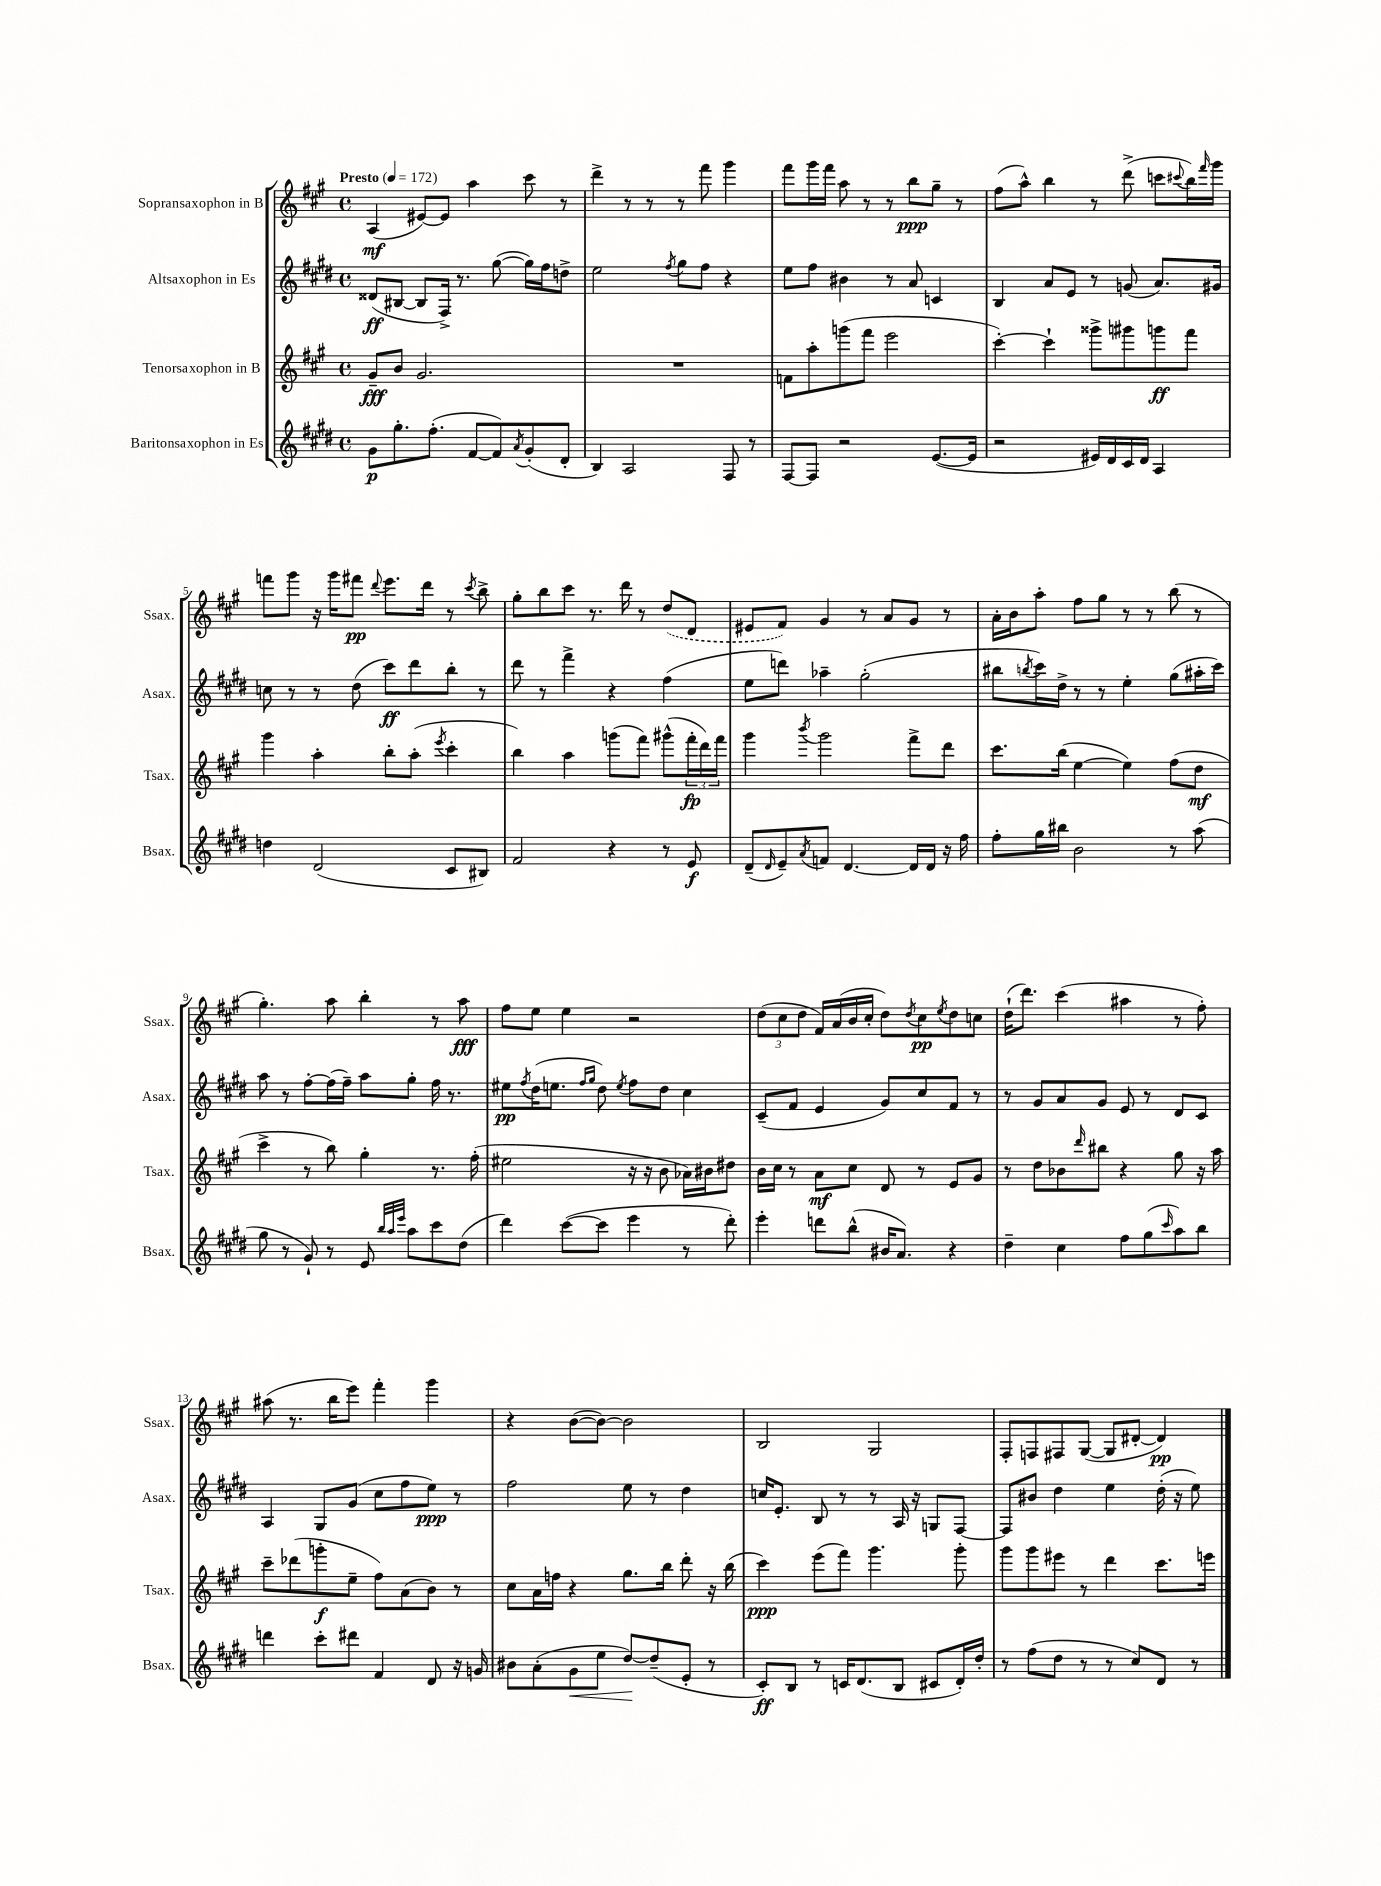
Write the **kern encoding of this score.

**kern	**kern	**kern	**kern
*staff4	*staff3	*staff2	*staff1
*clefG2	*clefG2	*clefG2	*clefG2
*k[f#c#g#d#]	*k[f#c#g#]	*k[f#c#g#d#]	*k[f#c#g#]
*M4/4	*M4/4	*M4/4	*M4/4
*met(c)	*met(c)	*met(c)	*met(c)
*MM172	*MM172	*MM172	*MM172
8g#	8g#~	(8d##	(4A
8.gg#'	8b	[8B#	.
.	2.g#	8B#]	[8e#)
(8.ff#'	.	.	.
.	.	16F#^)	8e#]
.	.	8.r	.
[8f#	.	.	4aa
8f#])	.	([8gg#	.
8qa	.	.	.
(8g#'	.	16gg#])	8ccc#
.	.	16ff#	.
8d#'	.	8dd^	8r
=	=	=	=
4B)	1r	2ee	4ddd^
2A	.	.	8r
.	.	.	8r
.	.	8qff#	.
.	.	8gg#	8r
.	.	8ff#	8fff#
8F#	.	4r	4ggg#
8r	.	.	.
=	=	=	=
[8F#	8f	8ee	8fff#
8F#]	8aa'	8ff#	16ggg#
.	.	.	16fff#
2r	(8ggg	4b#	8aa
.	8fff#	.	8r
.	2eee	8r	8r
.	.	8a	8bb
([8.e	.	4c	8gg#~
.	.	.	8r
16e]	.	.	.
=	=	=	=
2r	[4ccc#')	4B	(8ff#
.	.	.	8aa^^)
.	4ccc#`]	8a	4bb
.	.	8e	.
16e#)	8ggg##^	8r	8r
16d#	.	.	.
16c#	8ggg#	(8g	(8ddd^
16d#	.	.	.
4A	8ggg	8.a)	8ccc
.	.	.	8qqccc#
.	8fff#	.	16bb)
.	.	.	16qqfff#
.	.	16g#	16ggg#
=	=	=	=
4dd	4ggg#	8cc	8fff
.	.	8r	8ggg#
(2d#	4aa'	8r	16r
.	.	.	16ggg#
.	.	(8dd#	8fff#
.	.	.	8qqddd
.	8bb'	8ccc#)	8.eee
.	(8aa'	8ddd#	.
.	.	.	16ddd
.	8qeee	.	.
8c#	4ccc#'	8bb'	8r
.	.	.	8qccc#
8B#)	.	8r	8bb^
=	=	=	=
2f#	4bb)	8ddd#	8gg#'
.	.	8r	8bb
.	4aa	4fff#^	8ccc#
.	.	.	8.r
4r	(8ggg	4r	.
.	.	.	16ddd
.	8fff#)	.	8r
8r	(8ggg#^^	(4ff#	(8dd
8e	24fff#'	.	8d
.	24ddd)	.	.
.	24fff#	.	.
=	=	=	=
(8d#~	4ggg#	8ee	8e#
16qqd#	.	.	.
8e~)	.	8ddd)	8f#)
8qa	8qbbb	.	.
8f	2ggg#	4aa-~	4g#
[4.d#	.	.	.
.	.	(2gg#'	8r
.	.	.	8a
16d#]	8fff#^	.	8g#
16d#	.	.	.
16r	8ddd	.	8r
16ff#	.	.	.
=	=	=	=
8ff#'	8.ccc#	8bb#	16a'
.	.	.	16b
.	.	8qbb	.
16gg#	.	16ccc#)	8aa'
16bb#	(16bb	16dd#^	.
2b	[4ee	8r	8ff#
.	.	8r	8gg#
.	4ee])	4ee'	8r
.	.	.	8r
8r	(8ff#	(8gg#	(8bb
(8aa	8dd	16aa#'	8r
.	.	16ccc#)	.
=	=	=	=
8gg#	4ccc#^	8aa	4.gg#')
8r	.	8r	.
8g#`)	8r	[8ff#'	.
8r	8bb)	(16ff#]	8aa
.	.	16ff#~)	.
8e	4gg#'	8aa	4bb'
32qqbb	.	.	.
32qqaa	.	.	.
32qqeee	.	.	.
8aa	.	8gg#'	.
8ccc#	8.r	16ff#	8r
.	.	8.r	.
(8dd#	.	.	8aa
.	(16ff#'	.	.
=	=	=	=
4ddd#)	2ee#	8ee#	8ff#
.	.	8qff#	.
.	.	(16dd#	8ee
.	.	8.ee	.
([8ccc#	.	.	4ee
.	.	16qqff#	.
.	.	16qqgg#	.
8ccc#]	.	8dd#)	.
.	.	8qee	.
4eee	16r	8ff#	2r
.	16r	.	.
.	8b	8dd#	.
8r	16a-)	4cc#	.
.	16b#	.	.
8ddd#')	8dd#	.	.
=	=	=	=
4eee'	16b	(8c#~	(12dd
.	16cc#	.	.
.	.	.	12cc#
.	8r	8f#	.
.	.	.	12dd
8ddd	8a	4e	16f#)
.	.	.	(16a
(8bb^^	8cc#	.	16b
.	.	.	16cc#'
16b#	8d	8g#)	8dd)
8.a)	.	.	.
.	.	.	8qdd
.	8r	8cc#	8cc#
.	.	.	8qee
4r	8e	8f#	8dd
.	8g#	8r	8cc
=	=	=	=
4dd#~	8r	8r	(16dd`
.	.	.	8.ddd)
.	8dd	8g#	.
4cc#	8b-	8a	(4ccc#
.	16qqddd	.	.
.	8bb#	8g#	.
8ff#	4r	8e	4aa#
(8gg#	.	8r	.
16qqccc#	.	.	.
8aa)	8gg#	8d#	8r
8bb	16r	8c#	8ff#')
.	16aa	.	.
=	=	=	=
4ddd	8ccc#~	4A	(8aa#
.	(8ddd-	.	8.r
8ccc#'	8ggg'	8G#	.
.	.	.	16bb
8ddd#	8ee~	(8g#	8eee)
4f#	8ff#)	8cc#	4fff#'
.	(8a	8ff#	.
8d#	8b)	8ee)	4ggg#
16r	8r	8r	.
16g	.	.	.
=	=	=	=
8b#	8cc#	2ff#	4r
(8a'	16a	.	.
.	16ff	.	.
8g#	4r	.	([8b
8ee	.	.	8b_)
[8dd#)	8.gg#	8ee	2b]
(8dd#~]	.	8r	.
.	16bb	.	.
8e'	8ddd'	4dd#	.
8r	16r	.	.
.	(16bb	.	.
=	=	=	=
8c#')	4ccc#)	16cc	2B
.	.	8.e'	.
8B	.	.	.
8r	(8eee	8B	.
16c	8fff#)	8r	.
(8.d#	.	.	.
.	4.ggg#	8r	2G#
8B	.	16A	.
.	.	16r	.
8c#	.	8G	.
16d#')	8ggg#'	[8F#	.
16dd#'	.	.	.
=	=	=	=
8r	8ggg#	8F#]	8F#'
(8ff#	8ggg#	8b#	8F
8dd#	8eee#	4dd#	8F#
8r	8r	.	([8G#
8r	4ddd	4ee	8G#]
8cc#)	.	.	[8d#'
8d#	8.ccc#	(16dd#'	4d#])
.	.	16r	.
8r	.	8ee)	.
.	16eee	.	.
==	==	==	==
*-	*-	*-	*-
